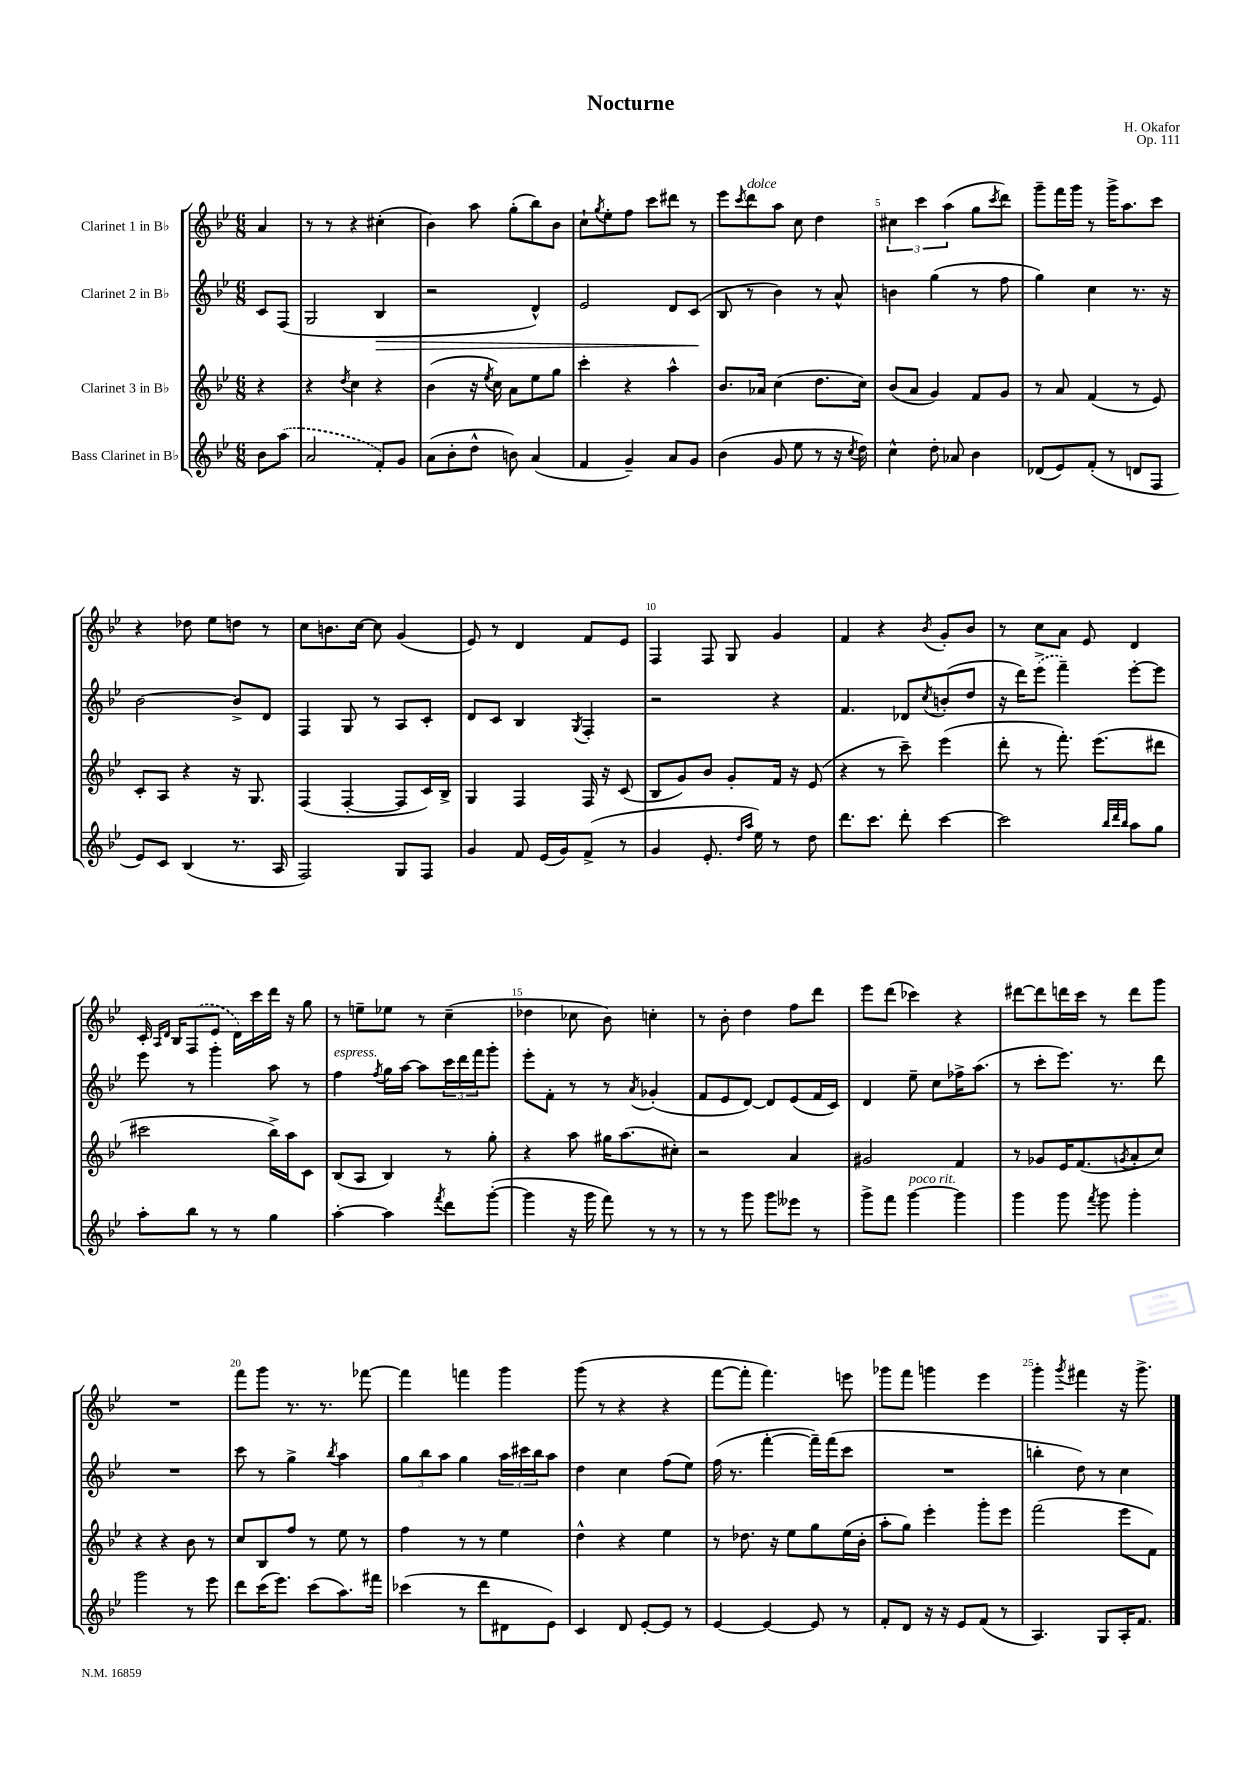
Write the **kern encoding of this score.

**kern	**kern	**kern	**dynam	**kern
*part4	*part3	*part2	*part2	*part1
*staff4	*staff3	*staff2	*staff2	*staff1
*I"Bass Clarinet in B♭	*I"Clarinet 3 in B♭	*I"Clarinet 2 in B♭	*	*I"Clarinet 1 in B♭
*clefG2	*clefG2	*clefG2	*	*clefG2
*k[b-e-]	*k[b-e-]	*k[b-e-]	*	*k[b-e-]
*M6/8	*M6/8	*M6/8	*	*M6/8
=	=	=	=	=
8b-\L	4r	8c/L	.	4a/
(8aa\J	.	(8F/J	.	.
=1	=1	=1	=1	=1
2a/	4r	2G/	.	8r
.	.	.	.	8r
.	8qdd/	.	.	.
.	4cc\	.	.	4r
!	!	!	!LO:HP:b	!
8f'/L)	4r	4B-/	>	(4cc#X'\
8g/J	.	.	.	.
=2	=2	=2	=2	=2
(8a\L	(4b-\	2r	.	4b-\)
8b-'\	.	.	.	.
8dd^^\J	16r	.	.	8aa\
.	8qee-/	.	.	.
.	16cc\)	.	.	.
8bn\)	8a\L	.	.	(8gg'\L
(4a/	8ee-\	4d^^/)	.	8bb-\)
.	8gg\J	.	.	8b-\J
=3	=3	=3	=3	=3
4f/	4ccc'\	2e-/	.	8cc`\L
.	.	.	.	8qgg/
.	.	.	.	8ee-'\
4g~/)	4r	.	.	8ff\J
.	.	.	.	8ccc\L
8a/L	4aa^^\	8d/L	.	8ddd#X\J
8g/J	.	(8c/J	.	8r
.	.	.	]	.
=4	=4	=4	=4	=4
(4b-\	8.b-/L	8B-/	.	8eee-\L
.	.	.	.	8qccc/
!	!	!	!	!LO:TX:a:i:t=dolce
.	.	8r	.	8ddd\
.	16a-X/Jk	.	.	.
8g/	(4cc\	4b-\)	.	8aa\J
8ee-\	.	.	.	8cc\
8r	8.dd\L	8r	.	4dd\
16r	.	8a^^/	.	.
8qcc/	.	.	.	.
16dd\)	16cc\Jk)	.	.	.
=5	=5	=5	=5	=5
4cc^^\	(8b-/L	4bn\	.	6cc#X\
.	8a/J	.	.	.
.	.	.	.	6ccc\
8dd'\	4g/)	(4gg\	.	.
.	.	.	.	(6aa\
8a-X/	.	.	.	.
4b-\	8f/L	8r	.	8gg\L
.	.	.	.	8qccc/
.	8g/J	8ff\	.	8ddd\J)
=6	=6	=6	=6	=6
(8d-X/L	8r	4gg\)	.	8ggg~\L
8e-/)	8a/	.	.	16fff\L
.	.	.	.	16ggg\JJ
(8f'/J	(4f/	4cc\	.	8r
8r	.	.	.	16ggg^\KL
.	.	.	.	8.aa\
8dn/L	8r	8.r	.	.
8F/J	8e-/)	.	.	8ccc\J
.	.	16r	.	.
!!LO:LB:g=z
=7	=7	=7	=7	=7
8e-/L)	8c'/L	[2b-\	.	4r
8c/J	8A/J	.	.	.
(4B-/	4r	.	.	8dd-X\
.	.	.	.	8ee-\L
8.r	16r	8b-^/L]	.	8ddn\J
.	8.G/	.	.	.
.	.	8d/J	.	8r
16A/	.	.	.	.
=8	=8	=8	=8	=8
2F/)	(4F/	4F/	.	8cc\L
.	.	.	.	8.bn\
.	[4F'/	8G/	.	.
.	.	.	.	[16cc\Jk
.	.	8r	.	8cc\]
8G/L	8F/L]	8A/L	.	(4g/
8F/J	16c/L)	8c'/J	.	.
.	16B-^/JJ	.	.	.
=9	=9	=9	=9	=9
4g/	4G/	8d/L	.	8e-/)
.	.	8c/J	.	8r
8f/	4F/	4B-/	.	4d/
(16e-/LL	.	.	.	.
16g/J)	.	.	.	.
.	.	8qG/	.	.
(8f^/J	16F/	4F'/	.	8f/L
.	16r	.	.	.
8r	(8c/	.	.	8e-/J
=10	=10	=10	=10	=10
4g/	8B-/L	2r	.	4F/
.	8g/)	.	.	.
8.e-'/	8b-/J	.	.	8F/
.	8g'/L	.	.	8G/
16qqdd/LL	.	.	.	.
16qqaa/JJ	.	.	.	.
16ee-\)	.	.	.	.
8r	16f/Jk	4r	.	4g/
.	16r	.	.	.
8dd\	(8e-/	.	.	.
=11	=11	=11	=11	=11
8.ddd\L	4r	4.f/	.	4f/
8.ccc\J	.	.	.	.
.	8r	.	.	4r
8ddd'\	8ccc~\)	8d-X/L	.	.
.	.	8qcc/	.	8qb-/
[4ccc\	(4eee-\	(8bn'/	.	8g'/L
.	.	8dd/J	.	8b-/J
=12	=12	=12	=12	=12
2ccc\]	8ddd'\	16r	.	8r
.	.	16ddd\KL)	.	.
.	8r	(8eee-^\J	.	8cc\L
.	8.fff'\)	4fff~\)	.	8a\J
.	.	.	.	8e-/
.	(8.eee-\L	.	.	.
32qqbb-/LLL	.	.	.	.
32qqddd/	.	.	.	.
32qqbb-/JJJ	.	.	.	.
8aa\L	.	[8eee-'\L	.	4d/
8gg\J	8ddd#X\J	8eee-\J]	.	.
!!LO:LB:g=z
=13	=13	=13	=13	=13
8aa'\L	2ccc#X\	8eee-\	.	16c'/
.	.	.	.	16qqA/LL
.	.	.	.	16qqd/JJ
.	.	.	.	16B-/KL
8bb-\J	.	8r	.	(8F/
8r	.	4ggg'\	.	8e-/J
8r	.	.	.	16d\LL)
.	.	.	.	16ccc\
4gg\	16bb-^\LL)	8aa\	.	16ddd\JJ
.	16aa\J	.	.	16r
.	8c\J	8r	.	8gg\
=14	=14	=14	=14	=14
!	!	!LO:TX:a:i:t=espress.	!	!
[4aa'\	(8B-/L	4ff\	.	8r
.	8A/J	.	.	8een~\L
.	.	8qff/	.	.
4aa\]	4B-/)	16gg\LL	.	8ee-X\J
.	.	[16aa\JJ	.	.
.	.	8aa\L]	.	8r
8qfff/	.	.	.	.
8ddd\L	8r	24ccc\L	.	(4cc~\
.	.	24ddd\	.	.
.	.	24fff\J	.	.
([8ggg'\J	8gg'\	8ggg'\J	.	.
=15	=15	=15	=15	=15
4ggg\]	4r	8eee-'\L	.	4dd-X\
.	.	8f'\J	.	.
16r	8aa\	8r	.	8cc-X\
16ggg\	.	.	.	.
8fff\)	16gg#X\KL	8r	.	8b-\)
.	(8.aa\	.	.	.
.	.	8qa/	.	.
8r	.	(4g-X'/	.	4ccn'\
8r	8cc#X'\J)	.	.	.
=16	=16	=16	=16	=16
8r	2r	8f/L	.	8r
8r	.	8e-/	.	8b-'\
8ggg\	.	[8d/J)	.	4dd\
8ggg\L	.	8d/L]	.	.
8eee--X\J	4a/	(8e-/	.	8ff\L
8r	.	16f/L	.	8ddd\J
.	.	16c/JJ)	.	.
=17	=17	=17	=17	=17
8ggg^\L	2g#X/	4d/	.	8eee-\L
8fff\J	.	.	.	(8ddd\J
!LO:TX:a:i:t=poco rit.	!	!	!	!
[4ggg\	.	8ee-~\	.	4ccc-X\)
.	.	8cc\L	.	.
4ggg\]	4f/	16ff-X^\K	.	4r
.	.	(8.aa\J	.	.
=18	=18	=18	=18	=18
4ggg\	8r	8r	.	[8ddd#X\L
.	8g-X/L	8ccc'\L	.	8ddd#\]
8ggg\	16e-/K	8.eee-\J)	.	16dddn\L
.	(8.f/	.	.	16ccc\JJ
8qfff/	.	.	.	.
8ggg\	.	.	.	8r
.	.	8.r	.	.
.	8qgn/	.	.	.
4ggg'\	8a'/	.	.	8ddd\L
.	8cc/J)	8ddd\	.	8ggg\J
!!LO:LB:g=z
=19	=19	=19	=19	=19
2ggg\	4r	2.r	.	2.r
.	4r	.	.	.
8r	8b-\	.	.	.
8eee-\	8r	.	.	.
=20	=20	=20	=20	=20
8ddd\L	8cc/L	8ccc\	.	8fff\L
(16ccc\K	8B-/	8r	.	8ggg\J
8.eee-\J)	.	.	.	.
.	8ff/J	4gg^\	.	8.r
(8ccc\L	8r	.	.	.
.	.	.	.	8.r
.	.	8qbb-/	.	.
8.aa\)	8ee-\	4aa\	.	.
.	8r	.	.	[8fff-X\
16fff#X\Jk	.	.	.	.
=21	=21	=21	=21	=21
(4ccc-X\	4ff\	12gg\L	.	4fff-\]
.	.	12bb-\	.	.
.	.	12aa\J	.	.
8r	8r	4gg\	.	4fffn\
8ddd\L	8r	.	.	.
8d#X\	4ee-\	24aa\LL	.	4ggg\
.	.	24ccc#X\	.	.
.	.	24bb-\J	.	.
8e-\J)	.	8aa\J	.	.
=22	=22	=22	=22	=22
4c/	4dd^^\	4dd\	.	(8ggg\
.	.	.	.	8r
8d/	4r	4cc\	.	4r
[8e-'/L	.	.	.	.
8e-/J]	4ee-\	(8ff\L	.	4r
8r	.	8ee-\J)	.	.
=23	=23	=23	=23	=23
[4e-/	8r	(16ff\	.	[8fff\L
.	.	8.r	.	.
.	8.dd-X\	.	.	8fff'\J]
4e-/_	.	[4fff'\	.	4.fff\)
.	16r	.	.	.
.	8ee-\L	.	.	.
8e-/]	8gg\	16fff~\LL])	.	.
.	.	(16fff\J	.	.
8r	(16ee-\L	8ccc\J	.	8eeen\
.	16b-'\JJ	.	.	.
=24	=24	=24	=24	=24
8f'/L	8aa'\L	2.r	.	8ggg-X\L
8d/J	8gg\J)	.	.	8fff\J
16r	4eee-'\	.	.	4gggn\
16r	.	.	.	.
8e-/L	.	.	.	.
(8f/J	8ggg'\L	.	.	4eee-\
8r	8eee-\J	.	.	.
=25	=25	=25	=25	=25
4.A/)	(2fff\	4bbn'\	.	4ggg'\
.	.	.	.	8qggg/
.	.	8dd\)	.	4fff#X\
8G/L	.	8r	.	.
16A'/K	8eee-\L	4cc\	.	16r
8.f/J	.	.	.	8.ggg^\
.	8f\J)	.	.	.
==	==	==	==	==
*-	*-	*-	*-	*-
